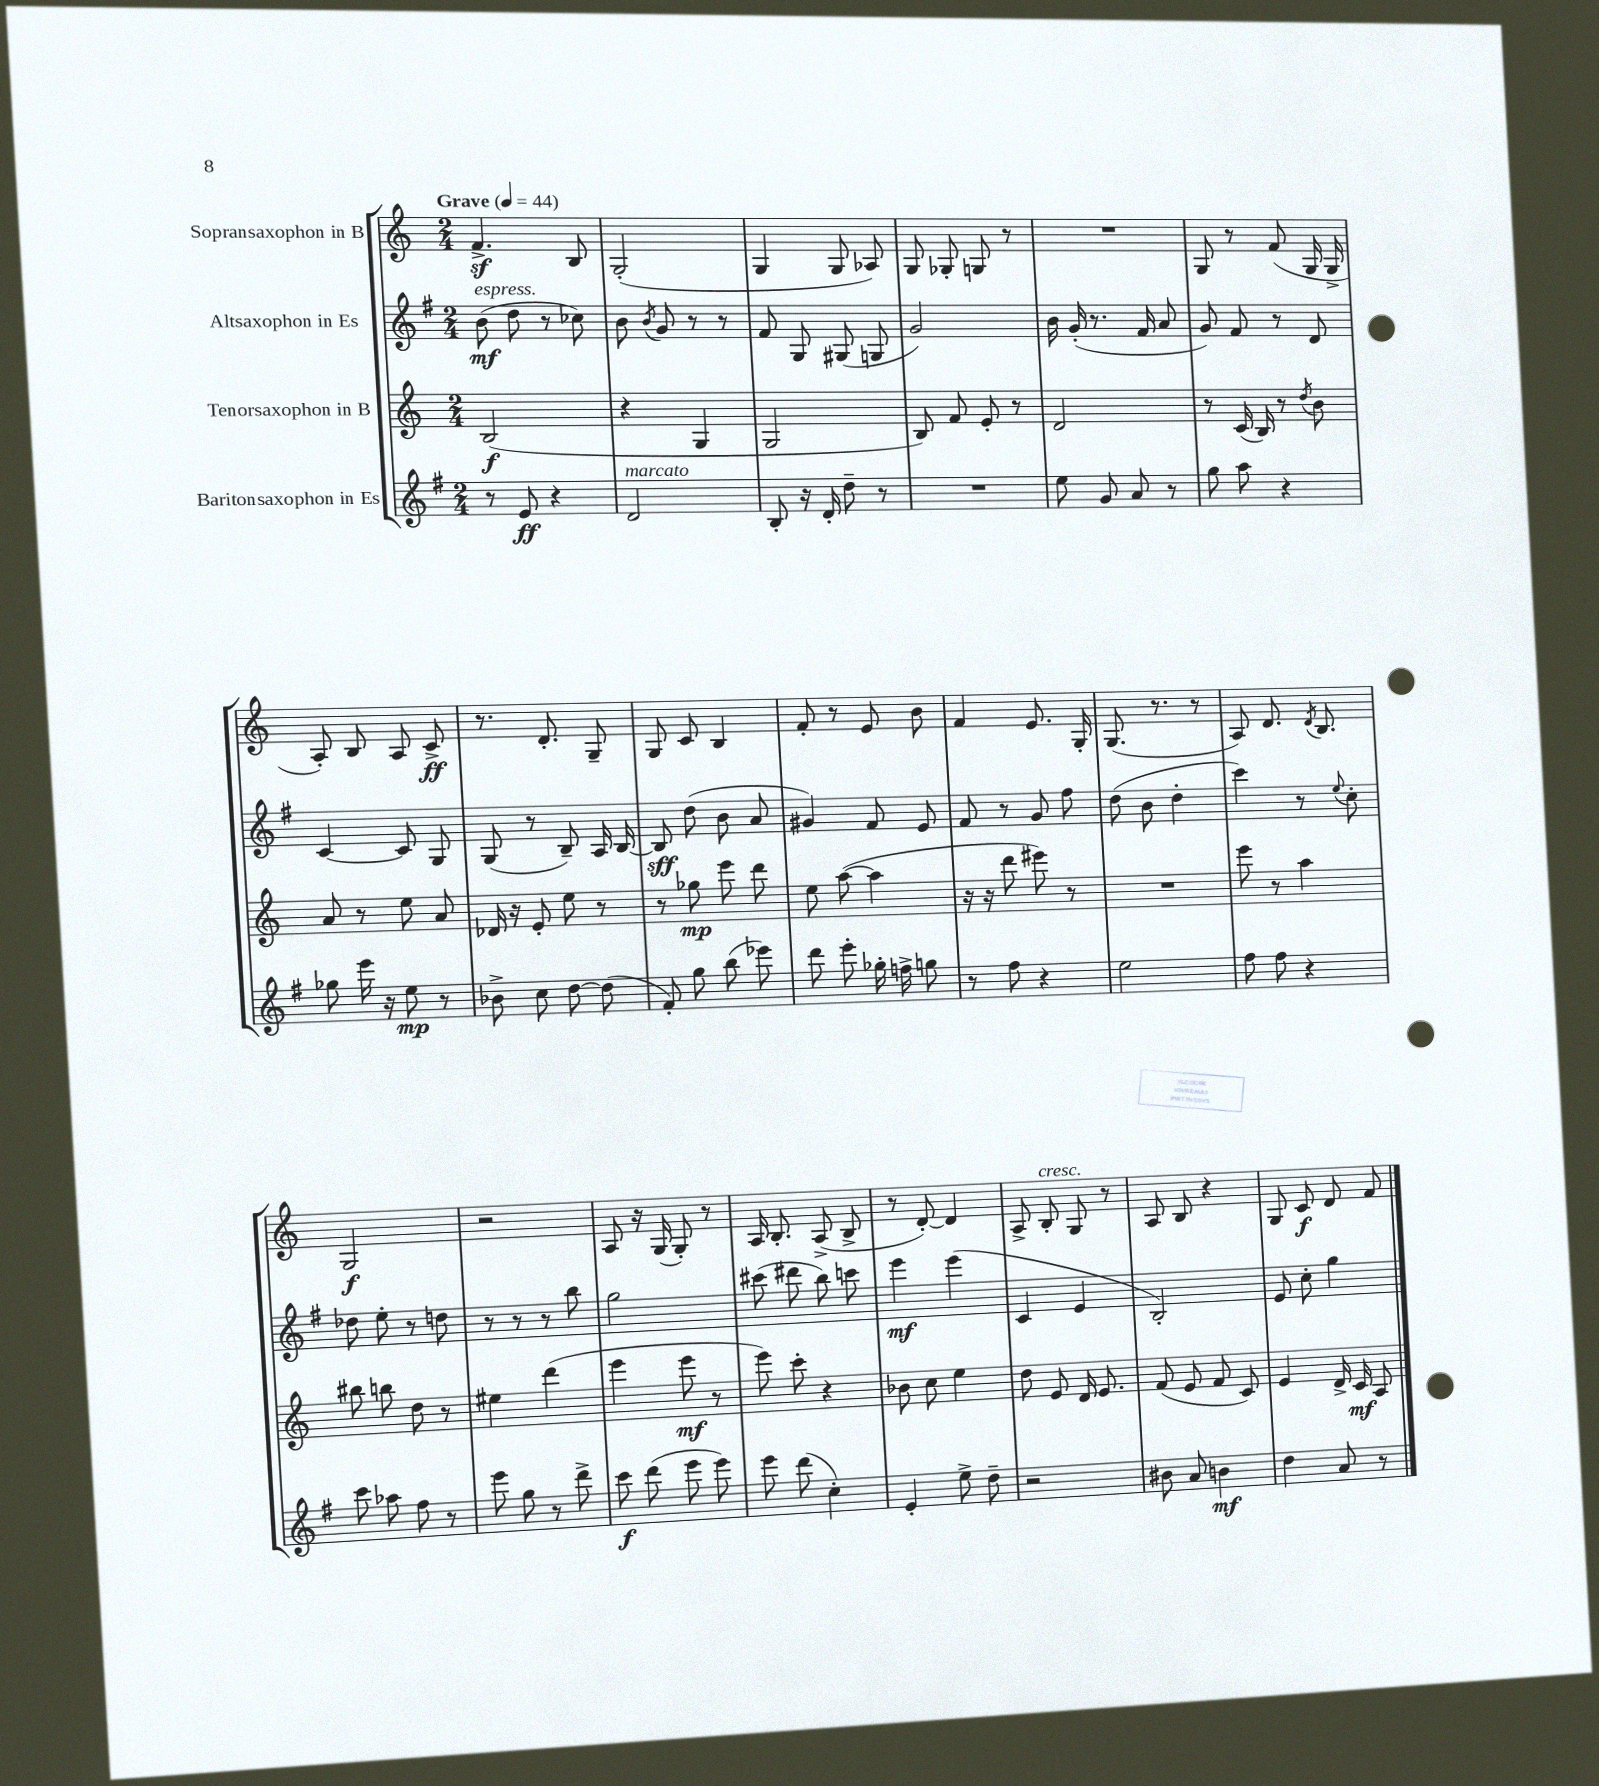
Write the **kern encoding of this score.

**kern	**dynam	**kern	**dynam	**kern	**dynam	**kern	**dynam
*part4	*part4	*part3	*part3	*part2	*part2	*part1	*part1
*staff4	*staff4	*staff3	*staff3	*staff2	*staff2	*staff1	*staff1
*I"Baritonsaxophon in Es	*	*I"Tenorsaxophon in B	*	*I"Altsaxophon in Es	*	*I"Sopransaxophon in B	*
*clefG2	*	*clefG2	*	*clefG2	*	*clefG2	*
*k[f#]	*	*k[]	*	*k[f#]	*	*k[]	*
*M2/4	*	*M2/4	*	*M2/4	*	*M2/4	*
*MM44	*	*MM44	*	*MM44	*	*MM44	*
=1	=1	=1	=1	=1	=1	=1	=1
!	!	!	!	!	!	!LO:TX:a:B:t=Grave	!
!	!	!	!	!LO:TX:a:i:t=espress.	!	!	!
8r	.	(2B/	f	(8b\	mf	4.fz^/	.
8e/	ff	.	.	8dd\	.	.	.
4r	.	.	.	8r	.	.	.
.	.	.	.	8cc-X\)	.	8B/	.
=2	=2	=2	=2	=2	=2	=2	=2
!LO:TX:a:i:t=marcato	!	!	!	!	!	!	!
2d/	.	4r	.	8b\	.	(2G'/	.
.	.	.	.	8qb/	.	.	.
.	.	.	.	8g/	.	.	.
.	.	4G/	.	8r	.	.	.
.	.	.	.	8r	.	.	.
=3	=3	=3	=3	=3	=3	=3	=3
8B'/	.	2G/	.	8f#/	.	4G/	.
16r	.	.	.	8G/	.	.	.
16d'/	.	.	.	.	.	.	.
8dd~\	.	.	.	(8G#X/	.	8G/	.
8r	.	.	.	8Gn/	.	8A-X/)	.
=4	=4	=4	=4	=4	=4	=4	=4
2r	.	8B/)	.	2g/)	.	8G/	.
.	.	8f/	.	.	.	8G-X'/	.
.	.	8e'/	.	.	.	8Gn/	.
.	.	8r	.	.	.	8r	.
=5	=5	=5	=5	=5	=5	=5	=5
8ee\	.	2d/	.	16b\	.	2r	.
.	.	.	.	(16g'/	.	.	.
8g/	.	.	.	8.r	.	.	.
8a/	.	.	.	.	.	.	.
.	.	.	.	16f#/	.	.	.
8r	.	.	.	8a/	.	.	.
=6	=6	=6	=6	=6	=6	=6	=6
8gg\	.	8r	.	8g/)	.	8G/	.
8aa\	.	(16c/	.	8f#/	.	8r	.
.	.	16B/)	.	.	.	.	.
4r	.	8r	.	8r	.	(8f/	.
.	.	8qdd/	.	.	.	.	.
.	.	8b\	.	8d/	.	16G/	.
.	.	.	.	.	.	16G^/	.
!!LO:LB:g=z
=7	=7	=7	=7	=7	=7	=7	=7
8gg-X\	.	8a/	.	[4c/	.	8A'/)	.
16eee\	.	8r	.	.	.	8B/	.
16r	.	.	.	.	.	.	.
8ee\	mp	8ee\	.	8c/]	.	8A/	.
8r	.	8a/	.	8G/	.	8c^/	ff
=8	=8	=8	=8	=8	=8	=8	=8
8b-X^\	.	16d-X/	.	(8G/	.	8.r	.
.	.	16r	.	.	.	.	.
8cc\	.	8e'/	.	8r	.	.	.
.	.	.	.	.	.	8.d'/	.
[8dd\	.	8ee\	.	8B~/)	.	.	.
(8dd\]	.	8r	.	16A/	.	8G~/	.
.	.	.	.	[16B/	.	.	.
=9	=9	=9	=9	=9	=9	=9	=9
8f#'/)	.	8r	.	8B/]	sff	8G/	.
8gg\	.	8gg-X\	mp	(8dd\	.	8c/	.
(8bb\	.	8eee\	.	8b\	.	4B/	.
8eee-X\)	.	8ddd\	.	8a/	.	.	.
=10	=10	=10	=10	=10	=10	=10	=10
8ddd\	.	8ee\	.	4g#X/)	.	8f'/	.
8eee'\	.	([8aa\	.	.	.	8r	.
16gg-X'\	.	4aa\]	.	8f#/	.	8e/	.
16ffn^\	.	.	.	.	.	.	.
8ggn\	.	.	.	8e/	.	8b\	.
=11	=11	=11	=11	=11	=11	=11	=11
8r	.	16r	.	8f#/	.	4f/	.
.	.	16r	.	.	.	.	.
8ff#\	.	8ddd\	.	8r	.	.	.
4r	.	8eee#X\)	.	8g/	.	8.e/	.
.	.	8r	.	8ff#\	.	.	.
.	.	.	.	.	.	16G'/	.
=12	=12	=12	=12	=12	=12	=12	=12
2ee\	.	2r	.	(8dd\	.	(8.G/	.
.	.	.	.	8b\	.	.	.
.	.	.	.	.	.	8.r	.
.	.	.	.	4dd'\	.	.	.
.	.	.	.	.	.	8r	.
=13	=13	=13	=13	=13	=13	=13	=13
8ff#\	.	8eee\	.	4ccc\)	.	8A/)	.
8ff#\	.	8r	.	.	.	8.d/	.
4r	.	4aa\	.	8r	.	.	.
.	.	.	.	.	.	8qd/	.
.	.	.	.	.	.	8.B/	.
.	.	.	.	8qqee/	.	.	.
.	.	.	.	8cc'\	.	.	.
!!LO:LB:g=z
=14	=14	=14	=14	=14	=14	=14	=14
8ccc\	.	8bb#X\	.	8dd-X\	.	2G/	f
8aa-X\	.	8bbn\	.	8ee'\	.	.	.
8ff#\	.	8dd\	.	8r	.	.	.
8r	.	8r	.	8ddn\	.	.	.
=15	=15	=15	=15	=15	=15	=15	=15
8eee\	.	4ee#X\	.	8r	.	2r	.
8gg\	.	.	.	8r	.	.	.
8r	.	(4ddd\	.	8r	.	.	.
8ddd^\	.	.	.	8bb\	.	.	.
=16	=16	=16	=16	=16	=16	=16	=16
8ccc\	f	4eee\	.	2gg\	.	8A/	.
(8ddd\	.	.	.	.	.	16r	.
.	.	.	.	.	.	(16G/	.
8eee\	.	8eee\	mf	.	.	8G'/)	.
8eee\)	.	8r	.	.	.	8r	.
=17	=17	=17	=17	=17	=17	=17	=17
8eee\	.	8eee\)	.	(8ccc#X\	.	16A/	.
.	.	.	.	.	.	8.B'/	.
(8ddd\	.	8ccc'\	.	8ddd#X\	.	.	.
4cc'\)	.	4r	.	8bb\)	.	(8A^/	.
.	.	.	.	8cccn\	.	8B^/	.
=18	=18	=18	=18	=18	=18	=18	=18
4e'/	.	8b-X\	.	4eee\	mf	8r	.
.	.	8cc\	.	.	.	[8d'/)	.
8ee^\	.	4ee\	.	(4eee\	.	4d/]	.
8dd~\	.	.	.	.	.	.	.
=19	=19	=19	=19	=19	=19	=19	=19
2r	.	8dd\	.	4c/	.	8A^/	.
!	!	!	!	!	!	!LO:TX:a:i:t=cresc.	!
.	.	8e/	.	.	.	8B'/	.
.	.	16d/	.	4e/	.	8G/	.
.	.	8.e/	.	.	.	.	.
.	.	.	.	.	.	8r	.
=20	=20	=20	=20	=20	=20	=20	=20
8b#X\	.	(8f/	.	2B'/)	.	8A/	.
8a/	.	8e/	.	.	.	8B/	.
4bn\	mf	8f/	.	.	.	4r	.
.	.	8c/)	.	.	.	.	.
=21	=21	=21	=21	=21	=21	=21	=21
4dd\	.	4e/	.	8e/	.	8G/	.
.	.	.	.	8cc'\	.	8c/	f
8a/	.	16d^/	.	4gg\	.	8d/	.
.	.	16c/	mf	.	.	.	.
8r	.	8A/	.	.	.	8f/	.
==	==	==	==	==	==	==	==
*-	*-	*-	*-	*-	*-	*-	*-
